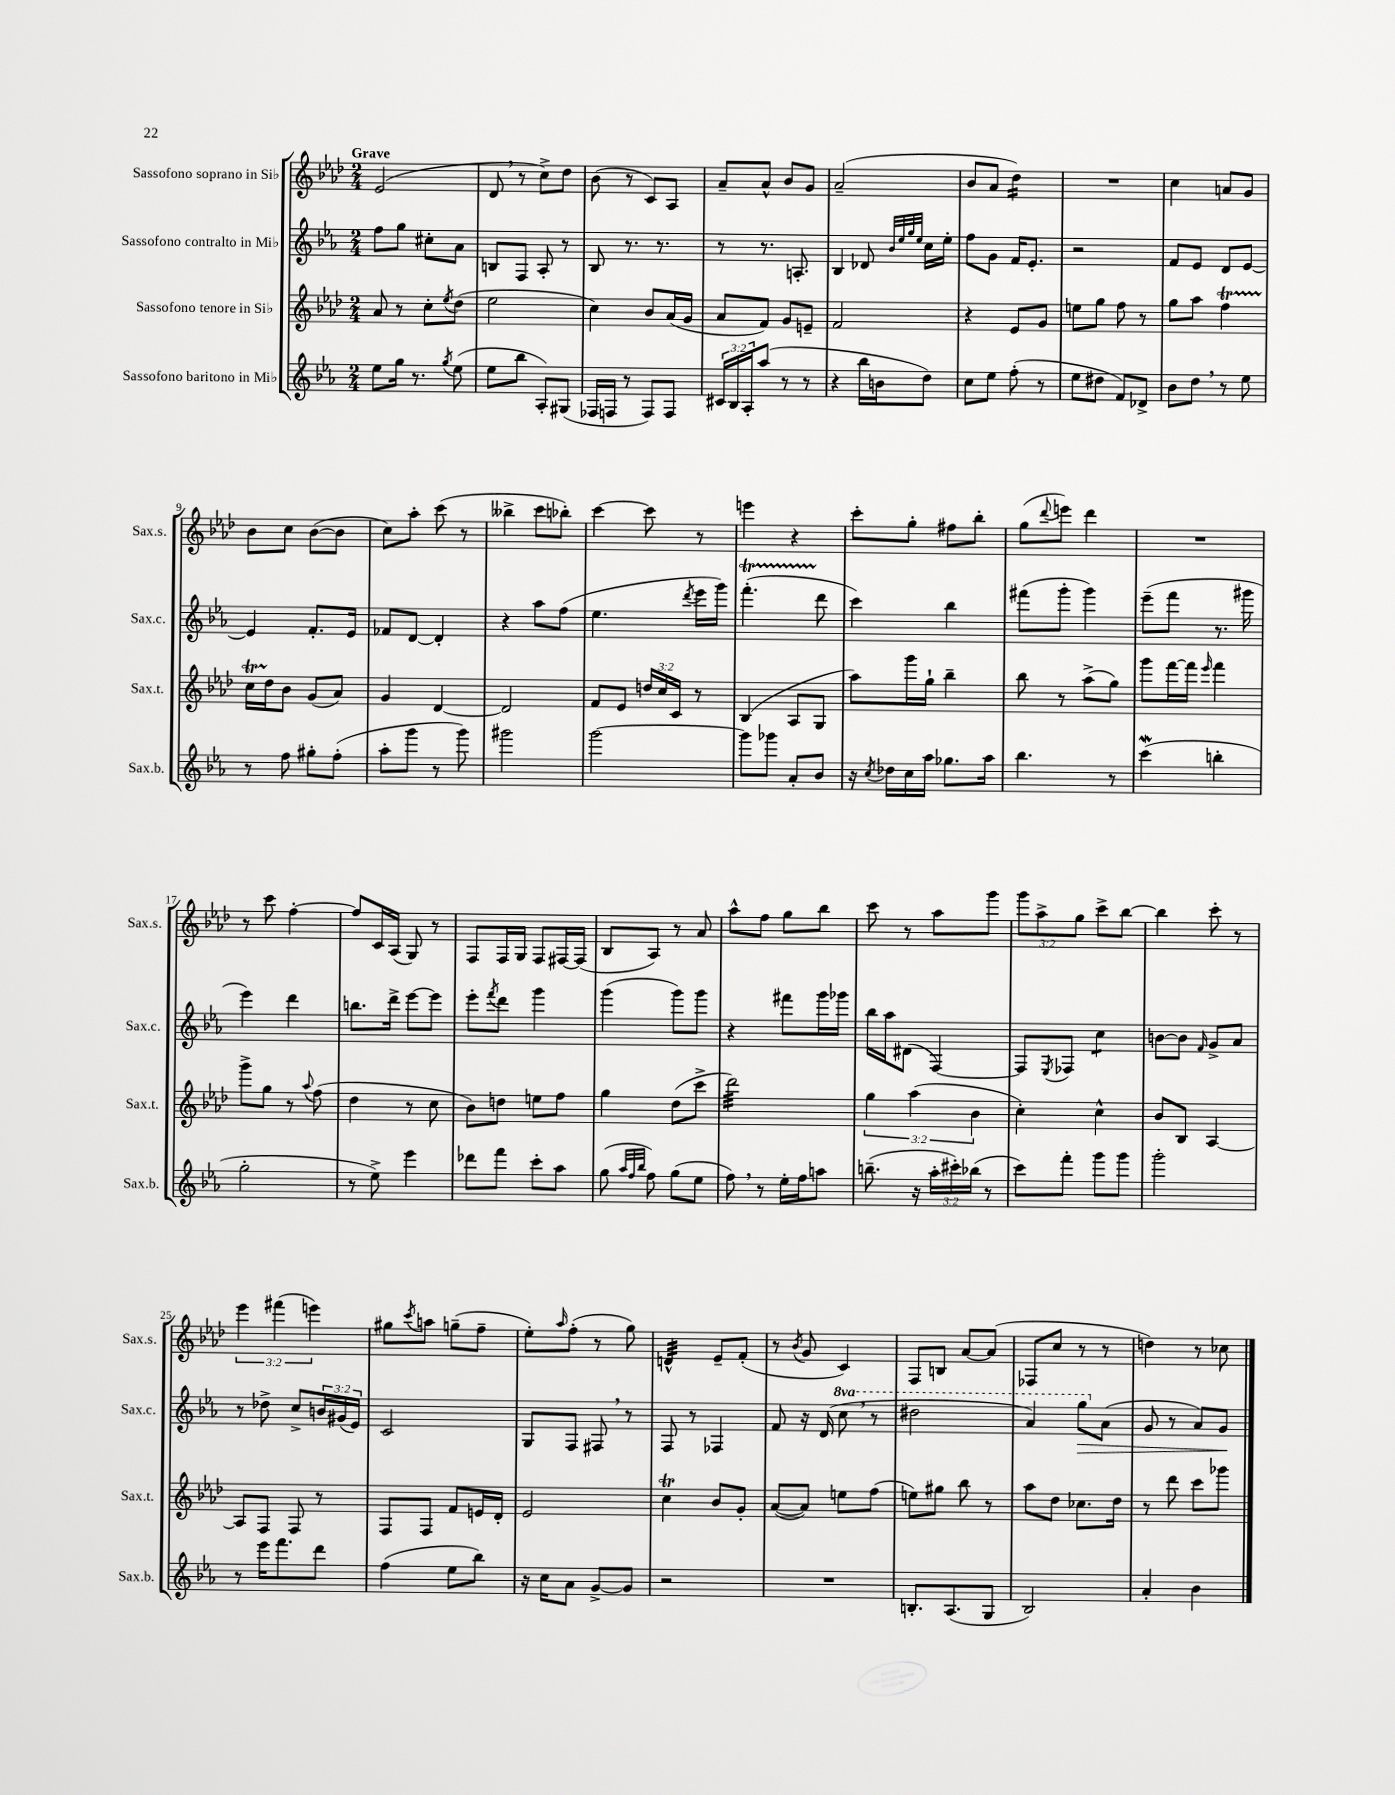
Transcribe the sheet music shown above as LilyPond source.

<<
\new StaffGroup <<
\new Staff = "s0" \with { instrumentName = "Sassofono soprano in Sib" shortInstrumentName = "Sax.s." } {
    \clef treble \key aes \major \numericTimeSignature \time 2/4 \override Staff.TupletNumber.text = #tuplet-number::calc-fraction-text \tempo "Grave"
    ees'2( |
    des'8 \breathe r8 c''8->) des''8 |
    bes'8( r8 c'8) aes8 |
    aes'8-- aes'8-^ bes'8 g'8 |
    aes'2--( |
    bes'8 aes'8 des''4:16) |
    R2 |
    c''4 a'8 g'8 |
    bes'8 c''8 bes'8~( bes'8 |
    c''8) aes''8-. c'''8( r8 |
    beses''4-> c'''8 bes''8-.) |
    c'''4~ c'''8 r8 |
    e'''4 r4 |
    c'''8-. g''8-. fis''8 bes''8-. |
    g''8( \appoggiatura { des'''8 } e'''8) des'''4 |
    R2 |
    r8 c'''8 f''4~-. |
    f''8 c'16 aes16( g8) r8 |
    f8 f16 g16 f8 fis16~ fis16( |
    bes8 aes8) r8 aes'8 |
    aes''8-^ f''8 g''8 bes''8 |
    c'''8 r8 aes''8 g'''8 |
    \tuplet 3/2 { g'''8 aes''8-> g''8 } c'''8-> bes''8~ |
    bes''4 c'''8-. r8 |
    \tuplet 3/2 { ees'''4 fis'''4( e'''4) } |
    gis''8 \acciaccatura { c'''8 } a''8 g''8--( f''8-- |
    ees''8-.) \grace { aes''16 } f''8-.( r8 g''8) |
    d'4:32-^ ees'8-- f'8-.( |
    r8 \acciaccatura { bes'8 } g'8 c'4) |
    f8 b8 aes'8~ aes'8( |
    fes8 c''8 r8 r8 |
    d''4) r8 ces''8 \bar "|." |
}
\new Staff = "s1" \with { instrumentName = "Sassofono contralto in Mib" shortInstrumentName = "Sax.c." } {
    \clef treble \key ees \major \numericTimeSignature \time 2/4 \override Staff.TupletNumber.text = #tuplet-number::calc-fraction-text \set Staff.ottavationMarkups = #ottavation-simple-ordinals
    f''8 g''8 cis''8-. aes'8 |
    b8 f8 aes8-. r8 |
    bes8 r8. r8. |
    r8 r8. a8.-. |
    bes4 des'8 \grace { bes'32 ees''32 g''32 ees''32 } c''16 ees''16-. |
    f''8 g'8 f'16 ees'8.-. |
    r2 |
    f'8 ees'8 d'8 ees'8~ |
    ees'4 f'8.-. ees'16 |
    fes'8 d'8~ d'4-. |
    r4 aes''8 f''8( |
    ees''4. \acciaccatura { d'''8 } ees'''16 g'''16) |
    f'''4.-.\startTrillSpan( d'''8\stopTrillSpan |
    c'''4) bes''4 |
    fis'''8( g'''8-. g'''4) |
    ees'''8--( f'''8 r8. gis'''16 |
    ees'''4) d'''4 |
    b''8. d'''16-> ees'''8~ ees'''8 |
    ees'''8-. \acciaccatura { f'''8 } d'''8 g'''4 |
    g'''4( g'''8) g'''8 |
    r4 fis'''8 g'''16 ges'''16 |
    bes''16 aes''16 dis'8( f4~) |
    f8 \acciaccatura { ees8 } fes8 c''4:8 |
    b'8~ b'8 \grace { f'16 } g'8-> aes'8 |
    r8 des''8-> c''8-> \tuplet 3/2 { b'16 gis'16( ees'16) } |
    c'2 |
    g8 f8 fis8 \breathe r8 |
    f8 r8 fes4 |
    f'8 r16 d'16( \ottava #1 c'''8 \breathe r8 |
    dis'''2 |
    aes''4) g'''8\> \ottava #0 aes'8( |
    g'8 r8 aes'8) g'8\! \bar "|." |
}
\new Staff = "s2" \with { instrumentName = "Sassofono tenore in Sib" shortInstrumentName = "Sax.t." } {
    \clef treble \key aes \major \numericTimeSignature \time 2/4 \override Staff.TupletNumber.text = #tuplet-number::calc-fraction-text
    aes'8 r8 c''8-. \acciaccatura { ees''8 } des''8( |
    ees''2 |
    c''4) bes'8 aes'16( g'16 |
    aes'8 f'8) g'8 e'8-- |
    f'2 |
    r4 ees'8 g'8 |
    e''8 g''8 f''8 r8 |
    g''8 aes''8 f''4\startTrillSpan |
    c''16 des''16\stopTrillSpan bes'8 g'8( aes'8) |
    g'4 des'4~ |
    des'2 |
    f'8 ees'8 \tuplet 3/2 { d''16 c''16 c'16 } r8 |
    bes4( aes8 g8 |
    aes''8) g'''16 g''16-! bes''4-- |
    bes''8 r8 aes''8->( g''8) |
    g'''8 f'''16~ f'''16 \grace { ees'''16 } f'''4 |
    g'''8-> g''8 r8 \appoggiatura { aes''8 } f''8( |
    des''4 r8 c''8 |
    bes'8) d''8 e''8 f''8 |
    g''4 des''8( c'''8-> |
    des'''2:32) |
    \tuplet 3/2 { g''4 aes''4( bes'4 } |
    c''4-.) c''4-^ |
    bes'8 bes8 aes4~ |
    aes8 f8 f8 r8 |
    f8 f8 f'8 e'16 des'16-. |
    ees'2 |
    c''4\trill bes'8 g'8-. |
    aes'8~( aes'8) e''8 f''8( |
    e''8) gis''8 bes''8 r8 |
    aes''8 des''8 ces''8. des''16 |
    r8 des'''8 c'''8 ges'''8 \bar "|." |
}
\new Staff = "s3" \with { instrumentName = "Sassofono baritono in Mib" shortInstrumentName = "Sax.b." } {
    \clef treble \key ees \major \numericTimeSignature \time 2/4 \override Staff.TupletNumber.text = #tuplet-number::calc-fraction-text
    ees''8 g''16 r8. \acciaccatura { g''8 } ees''8( |
    ees''8 bes''8 aes8-.) gis8( |
    fes16 f16 r8 f8) f8 |
    \tuplet 3/2 { cis'16 bes16 aes16-. } aes''8( r8 r8 |
    r4 bes''16 b'16 d''8) |
    c''8 ees''8 f''8-.( r8 |
    ees''8 dis''8 f'8) des'8-> |
    bes'8 d''8 \breathe r8 ees''8 |
    r8 f''8 gis''8-. f''8-.( |
    aes''8-. g'''8 r8 g'''8) |
    gis'''2 |
    g'''2~ |
    g'''8 ges'''8 aes'8-. bes'8 |
    r16 \acciaccatura { c''8 } des''16 c''16 aes''16 ges''8. aes''16 |
    bes''4. r8 |
    c'''4\mordent( b''4-. |
    g''2-. |
    r8 ees''8->) ees'''4 |
    des'''8 f'''8 c'''8-. aes''8 |
    g''8( \grace { aes''32 f''32 bes''32 } f''8) g''8( ees''8 |
    f''8) \breathe r8 ees''16-. f''16 a''8 |
    b''8.--( r16 \tuplet 3/2 { aes''16-. cis'''16-.) bes''16( } r8 |
    c'''8) f'''8-. g'''8 g'''8 |
    g'''2-. |
    r8 ees'''16 f'''8. d'''8 |
    f''4( ees''8 bes''8) |
    r16 c''16 aes'8 g'8~-> g'8 |
    r2 |
    R2 |
    b8.-. aes8.( g8 |
    bes2) |
    aes'4-. bes'4 \bar "|." |
}
>>
>>
